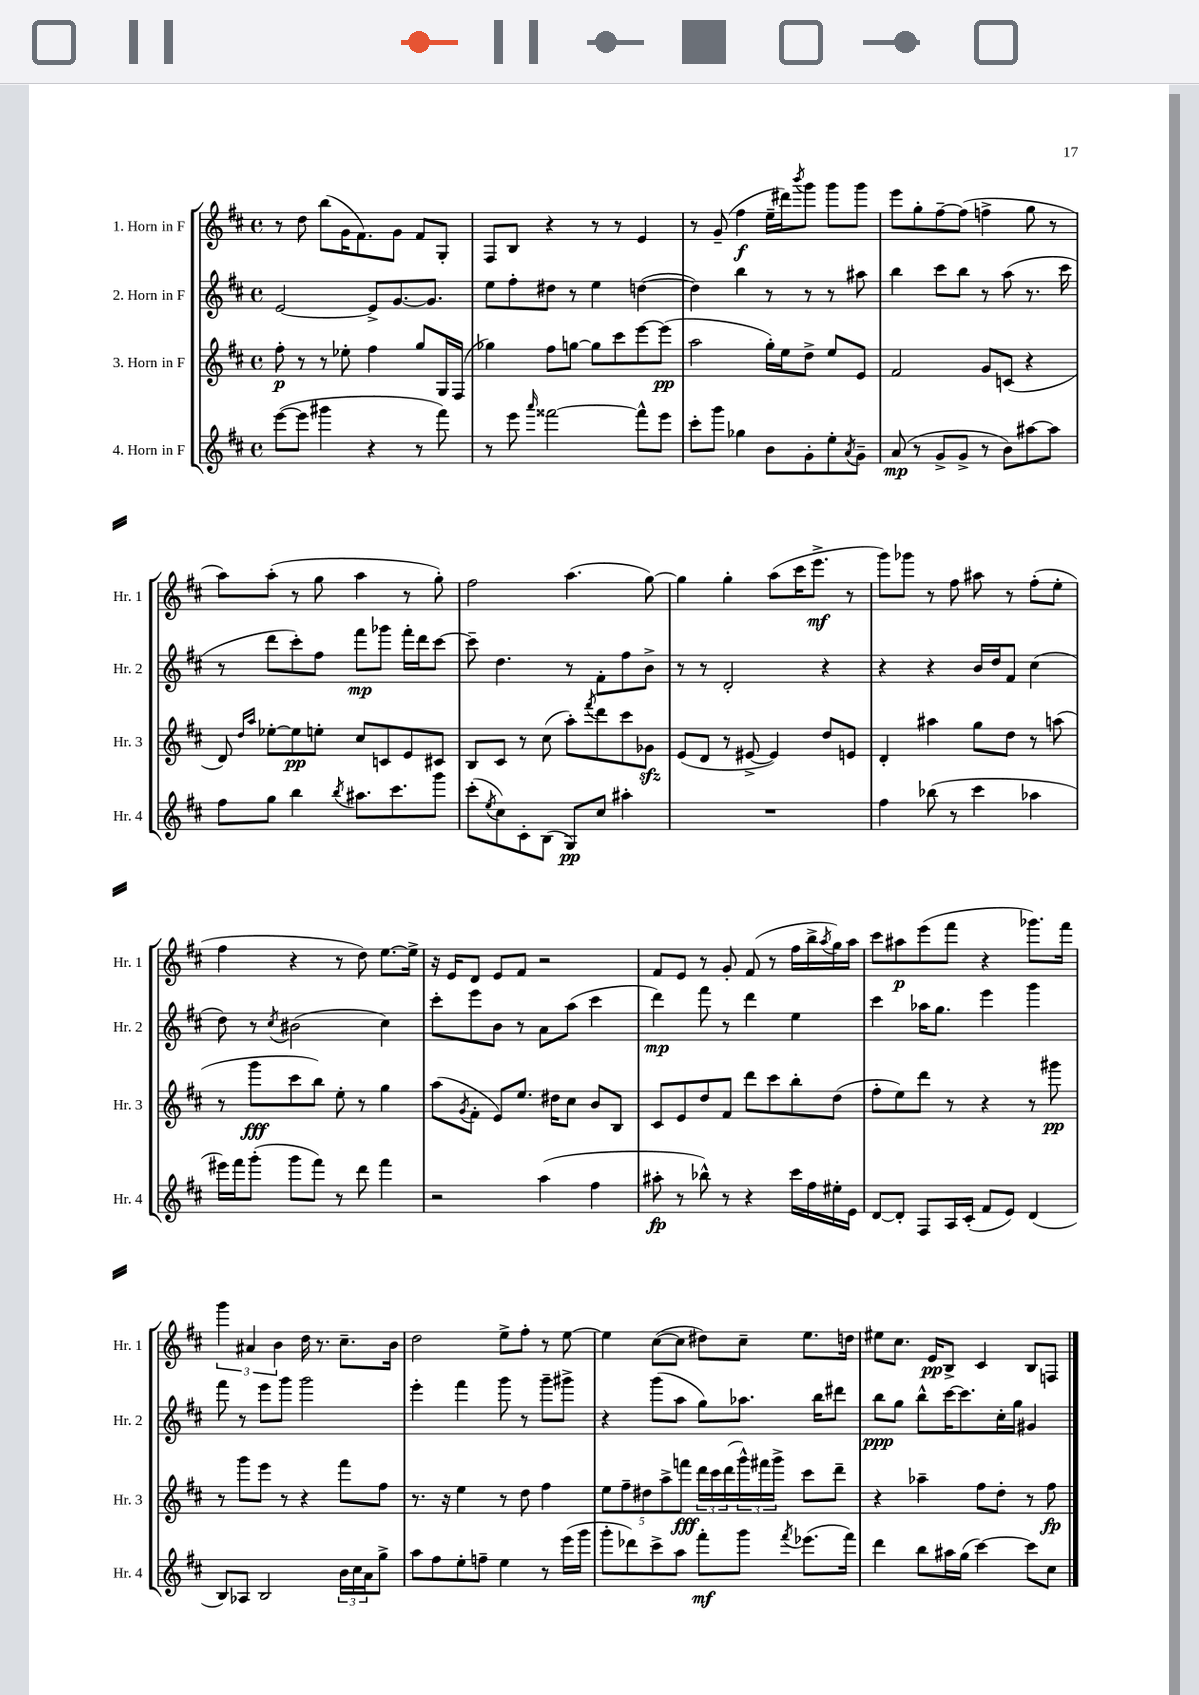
<<
\new StaffGroup <<
\new Staff = "s0" \with { instrumentName = "1. Horn in F" shortInstrumentName = "Hr. 1" } {
    \clef treble \key d \major \defaultTimeSignature \time 4/4
    r8 d''8 b''8( g'16 fis'8.) g'8 fis'8 g8-. |
    fis8 b8 r4 r8 r8 e'4 |
    r8 g'8--( fis''4\f e''16-- dis'''16) \acciaccatura { b'''8 } g'''8 g'''8 g'''8 |
    e'''8 g''8-. fis''8~-- fis''8( f''4-> g''8 r8 |
    a''8) a''8-.( r8 g''8 a''4 r8 g''8-.) |
    fis''2 a''4.( g''8~) |
    g''4 g''4-. a''8( cis'''16 e'''8.->\mf r8 |
    g'''8) ges'''8 r8 fis''8 ais''8 r8 fis''8-.( e''8-. |
    fis''4 r4 r8 d''8) e''8.~ e''16-> |
    r16 e'16 d'8 e'8 fis'8 r2 |
    fis'8 e'8 r8 g'8-. fis'8( r8 fis''16 b''16-> \acciaccatura { a''8 } g''16) a''16 |
    cis'''8 ais''8\p e'''8( fis'''8 r4 ges'''8.) fis'''16 |
    \tuplet 3/2 { g'''4 ais'4 b'4 } d''16 r8. cis''8.-- b'16 |
    d''2 e''8-> fis''8-. r8 e''8~ |
    e''4 cis''8~( cis''8 dis''8) cis''8-- e''8. d''16 |
    eis''8 cis''8. e'16\pp b8-> cis'4 b8 f8 \bar "|." |
}
\new Staff = "s1" \with { instrumentName = "2. Horn in F" shortInstrumentName = "Hr. 2" } {
    \clef treble \key d \major \defaultTimeSignature \time 4/4
    e'2~ e'8-> g'8.~ g'8. |
    e''8 fis''8-. dis''8 r8 e''4 d''4~( |
    d''4) b''4 r8 r8 r8 ais''8 |
    b''4 cis'''8 b''8 r8 a''8( r8. cis'''16 |
    r8 d'''8 cis'''8-.) fis''8 fis'''8\mp ges'''8 fis'''16-. d'''16 cis'''8~ |
    cis'''8-- d''4. r8 fis'8-. fis''8 b'8-> |
    r8 r8 d'2-. r4 |
    r4 r4 b'16 d''16 fis'8 cis''4( |
    d''8) r8 \acciaccatura { cis''8 } bis'2( cis''4) |
    cis'''8-. e'''8 b'8 r8 a'8 a''8( cis'''4 |
    d'''4\mp) fis'''8 r8 d'''4 e''4 |
    cis'''4 aes''16 g''8. e'''4 g'''4 |
    fis'''8 r8 e'''8 g'''8 g'''2 |
    e'''4-. fis'''4 g'''8 r8 g'''8-- gis'''8-> |
    r4 g'''8( a''8 g''8) aes''8. b''16 dis'''8 |
    b''8\ppp g''8 b''8-^ cis'''16~ cis'''8. cis''16-. g''16 gis'4 \bar "|." |
}
\new Staff = "s2" \with { instrumentName = "3. Horn in F" shortInstrumentName = "Hr. 3" } {
    \clef treble \key d \major \defaultTimeSignature \time 4/4
    fis''8-.\p r8 r8 ees''8-. fis''4 g''8 g16 fis16( |
    ges''4) fis''8 g''8~ g''8 cis'''8 e'''8~ e'''8\pp( |
    a''2 g''16-.) e''16 d''8-> e''8 e'8 |
    fis'2 g'8 c'8( r4 |
    d'8) \grace { d''16 a''16 } ees''8~-. ees''8\pp e''8-. cis''8 c'8 e'8 cis'8 |
    b8 cis'8 r8 cis''8( a''8-.) \acciaccatura { fis'''8 } d'''8 cis'''8 ges'8\sfz |
    e'8( d'8 r8 eis'8~-> eis'4) d''8 e'8 |
    d'4-. ais''4 g''8 d''8 r8 a''8( |
    r8 g'''8\fff cis'''8 b''8) e''8-. r8 g''4 |
    a''8( \acciaccatura { g'8 } fis'8-. e'8) e''8. dis''16 cis''8 b'8 b8 |
    cis'8 e'8 d''8 fis'8 d'''8 cis'''8 b''8-. d''8( |
    fis''8-. e''8) d'''8 r8 r4 r8 gis'''8\pp |
    r8 g'''8 e'''8 r8 r4 fis'''8 fis''8 |
    r8. r16 e''4 r8 d''8 fis''4 |
    \tuplet 5/4 { e''8 fis''8-- dis''8 a''8-> f'''8\fff } \tuplet 3/2 { d'''16 cis'''16 d'''16( } \tuplet 3/2 { g'''16-^) fis'''16 g'''16-> } cis'''8 d'''8-- |
    r4 aes''4-- fis''8 d''8-. r8 fis''8\fp \bar "|." |
}
\new Staff = "s3" \with { instrumentName = "4. Horn in F" shortInstrumentName = "Hr. 4" } {
    \clef treble \key d \major \defaultTimeSignature \time 4/4
    e'''8~( e'''8 gis'''4 r4 r8 fis'''8) |
    r8 e'''8 \grace { a'''16 } fisis'''2~ fisis'''8-^ e'''8 |
    cis'''8-. g'''8 ges''4 b'8 g'8-. e''8-. \acciaccatura { a'8 } g'8-- |
    a'8\mp( r8 g'8-> g'8-> r8 b'8) ais''8~ ais''8 |
    fis''8 g''8 b''4 \acciaccatura { b''8 } ais''8. cis'''8. g'''8 |
    cis'''8-.( \acciaccatura { e''8 } cis''8) cis'8-. b8( g8\pp) cis''8 ais''4-. |
    R1 |
    fis''4 bes''8( r8 cis'''4 aes''4 |
    eis'''16) fis'''16 g'''8-.( g'''8 fis'''8) r8 d'''8 fis'''4 |
    r2 a''4( fis''4 |
    ais''8-.\fp r8 bes''8-^) r8 r4 cis'''16 fis''16 eis''16-. e'16 |
    d'8~ d'8-. fis8 a16 cis'16-.( fis'8 e'8) d'4( |
    b8) aes8 b2 \tuplet 3/2 { b'16 cis''16 a'16 } g''8-> |
    a''8 fis''8 e''8-. f''8-- e''4 r8 e'''16( g'''16 |
    g'''8-. des'''8) cis'''8-> a''8 fis'''8-.\mf g'''8 \acciaccatura { fis'''8 } ees'''8.( fis'''16) |
    d'''4 b''8 ais''16 g''16( cis'''4~) cis'''8 cis''8 \bar "|." |
}
>>
>>
\layout { \context { \Score \remove "Bar_number_engraver" } }
